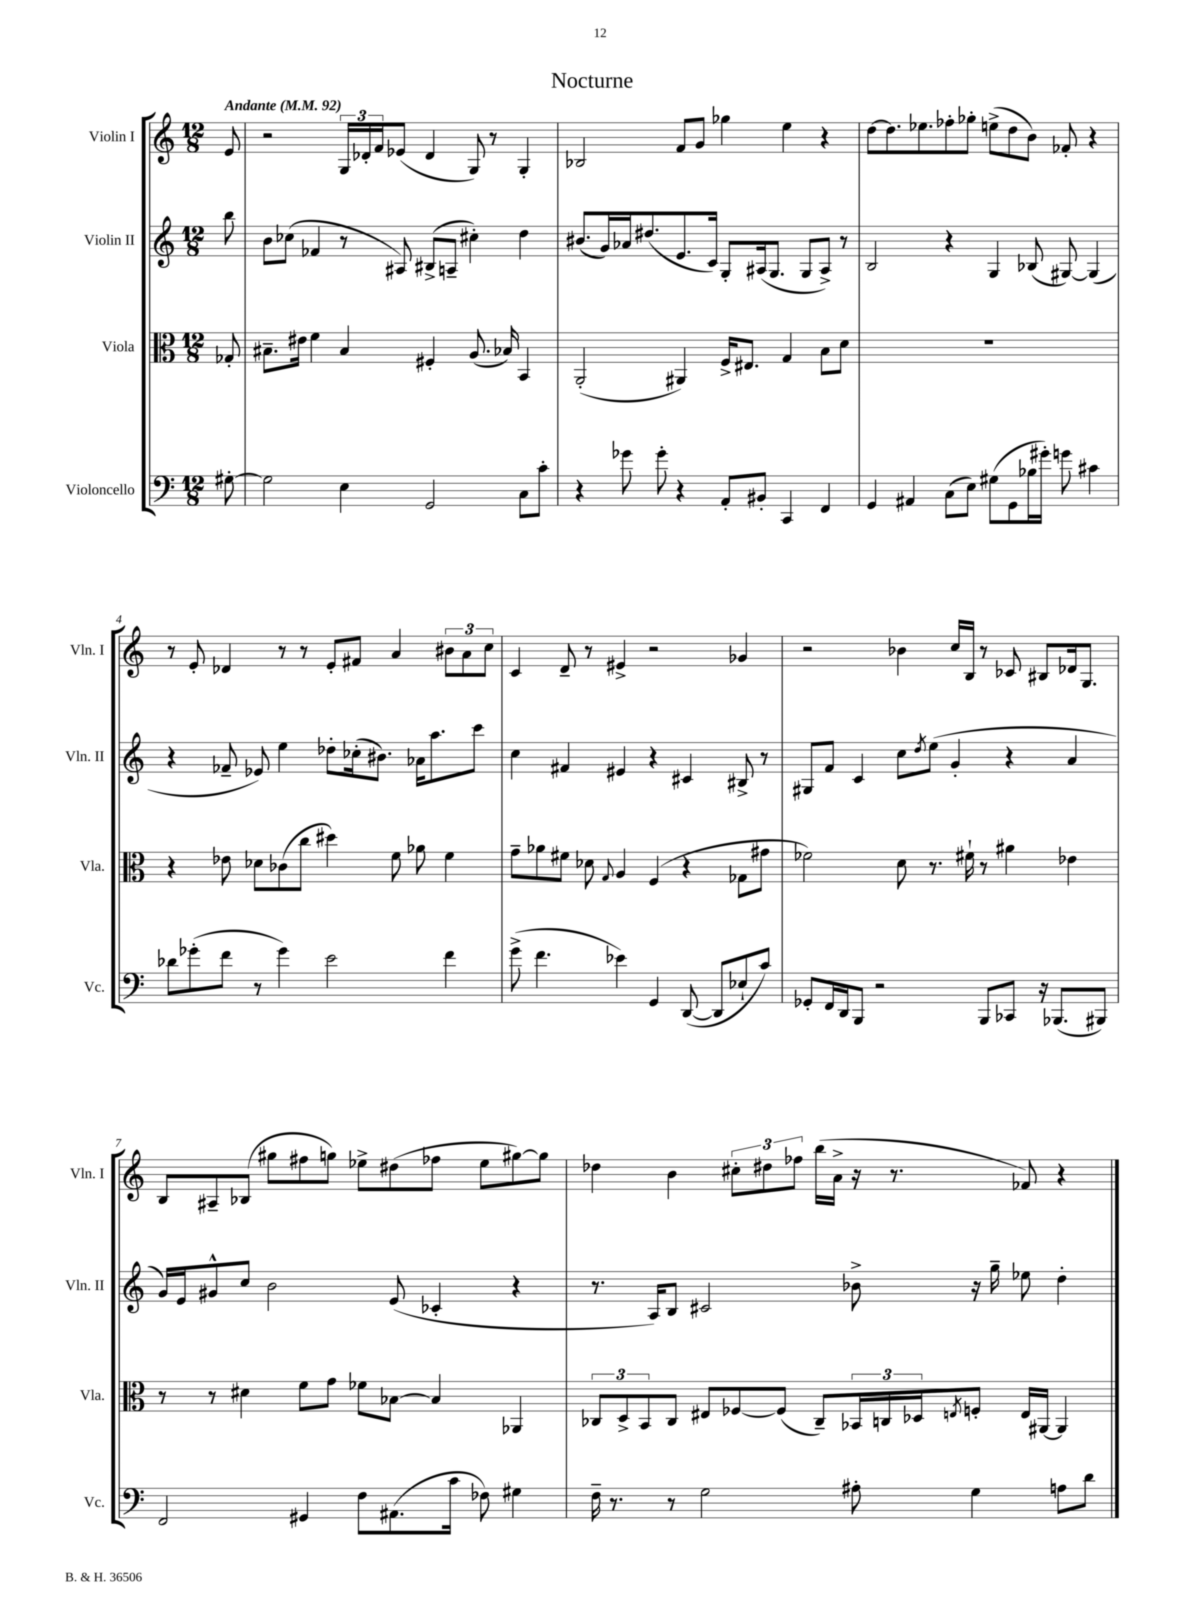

**kern	**kern	**kern	**kern
*part4	*part3	*part2	*part1
*staff4	*staff3	*staff2	*staff1
*I"Violoncello	*I"Viola	*I"Violin II	*I"Violin I
*I'Vc.	*I'Vla.	*I'Vln. II	*I'Vln. I
*clefF4	*clefC3	*clefG2	*clefG2
*k[]	*k[]	*k[]	*k[]
*M12/8	*M12/8	*M12/8	*M12/8
*MM92	*MM92	*MM92	*MM92
=	=	=	=
!	!	!	!LO:TX:a:B:t=Andante
[8G#X'\	8G-X'/	8bb\	8e/
=1	=1	=1	=1
2G#\]	8.B#X~\L	8b\L	2r
.	.	(8cc-X\J	.
.	16e#X\Jk	.	.
.	4f\	4f-X/	.
4E\	4B#/	8r	24G/LL
.	.	.	24d-X'/
.	.	.	24f/J
.	.	8A#X/)	(8e-X/J
2GG/	4F#X'/	(8B#X^/L	4d-/
.	.	8An~/J	.
.	(8.A/	4cc#X'\)	8G/)
.	.	.	8r
.	16B-X/)	.	.
8C\L	4BB/	4dd\	4G'/
8c'\J	.	.	.
=2	=2	=2	=2
4r	(2AA'/	(8.b#X/L	2B-X/
.	.	16g/L)	.
8g-X\	.	16a-X/J	.
.	.	(8.dd#X/	.
8g-'\	.	.	.
4r	4AA#X/)	8.e/	8f/L
.	.	.	8g/J
.	.	16c/Jk)	.
8AA'/L	16F^/KL	8G'/L	4gg-X\
.	8.E#X/J	.	.
8BB#X'/J	.	(16A#X/k	.
.	.	8.G/J	.
4CC/	4G/	.	4ee\
.	.	8G/L	.
4FF/	8B\L	8A#^/J)	4r
.	8d\J	8r	.
=3	=3	=3	=3
4GG/	1.r	2B/	[8dd\L
.	.	.	8.dd\]
4AA#X/	.	.	.
.	.	.	8.ee-X\
(8C\L	.	4r	8ff-X'\
8E\J)	.	.	8gg-X'\J
(8G#X\L	.	4G/	(8een^\L
8GG\	.	.	8dd\
16B-X\L	.	(8B-X/	8b\J)
16g#X'\JJ)	.	.	.
8gn\	.	[8G#X/)	8f-X'/
4c#X\	.	(4G#/]	4r
!!LO:LB:g=z
=4	=4	=4	=4
8d-X\L	4r	4r	8r
(8g-X'\	.	.	8e'/
8f\J	8e-X\	8f-X~/	4d-X/
8r	8d-X\L	8e-X/)	.
4g-\)	(8c-X\	4ee\	8r
.	8cc\J	.	8r
2e\	4dd#X\)	8dd-X'\L	8e'/L
.	.	(16cc-X'\k	8f#X/J
.	.	8.b#X\J)	.
.	8f\	.	4a/
.	8a-X\	16a-X\KL	.
.	.	8.aa\	.
4f\	4f\	.	12b#X\L
.	.	.	12a\
.	.	8ccc\J	.
.	.	.	12cc\J
=5	=5	=5	=5
(8g^\	8g~\L	4cc\	4c/
4.f\	8a-X\	.	.
.	8f#X\J	4f#X/	8d~/
.	8d-X\	.	8r
.	8qqG/	.	.
4e-X\)	4A/	4e#X/	4e#X^/
4GG/	(4F/	4r	2r
([8DD/	4r	4c#X/	.
8DD/L]	.	.	.
8E-X`/	8G-X\L	8B#X^/	4g-X/
8c/J)	8g#X\J	8r	.
=6	=6	=6	=6
8GG-X'/L	2f-X\)	8G#X/L	2r
16FF/L	.	8f/J	.
16DD/J	.	.	.
8BBB/J	.	4c/	.
2r	.	.	.
.	8d\	8cc\L	4b-X\
.	.	8qdd/	.
.	8.r	(8ee\J	.
.	.	4g'/	16cc/LL
.	16f#X`\	.	16B/JJ
8BBB/L	8r	.	8r
8CC-X/J	4a#X\	4r	8c-X/
16r	.	.	8B#X/L
(8.BBB-X/L	.	.	.
.	4e-X\	4a/	16d-X/k
.	.	.	8.G/J
8BBB#X/J)	.	.	.
!!LO:LB:g=z
=7	=7	=7	=7
2FF/	8r	16g/LL)	8B/L
.	.	16e/J	.
.	8r	8g#X^^/	8A#X~/
.	4d#X\	8cc/J	(8B-X/J
.	.	2b\	8gg#X\L
4GG#X/	8f\L	.	8ff#X\
.	8g\J	.	8ggn\J)
8F\L	8f-X\L	.	8ee-X^\L
(8.AA#X\	[8B-X\J	(8e/	(8dd#X\
.	4B-/]	4c-X'/	8ff-X\J
16c\Jk	.	.	.
8F-X\)	.	.	8ee-\L
4G#X\	4AA-X/	4r	[8gg#X\)
.	.	.	8gg#\J]
=8	=8	=8	=8
16F~\	12C-X/L	8.r	4dd-X\
8.r	.	.	.
.	12D^/	.	.
.	12BB/	.	.
.	.	16A/KL)	.
8r	8C-/J	8B/J	4b\
2G\	8E#X/L	2c#X/	.
.	[8F-X/	.	12cc#X'\L
.	.	.	12dd#X\
.	(8F-/J]	.	.
.	.	.	12ff-X\J
.	8C-~/L)	.	(16bb\LL
.	.	.	16a^\JJ
8A#X'\	24BB-X/L	8b-X^\	16r
.	24Cn/	.	.
.	.	.	8.r
.	24D-X/J	.	.
.	8qEn/	.	.
4G\	8Fn'/J	16r	.
.	.	16gg~\	.
.	16E/LL	8ee-X\	8f-X/)
.	[16AA#X/JJ	.	.
8An\L	4AA#/]	4dd'\	4r
8d\J	.	.	.
==	==	==	==
*-	*-	*-	*-
